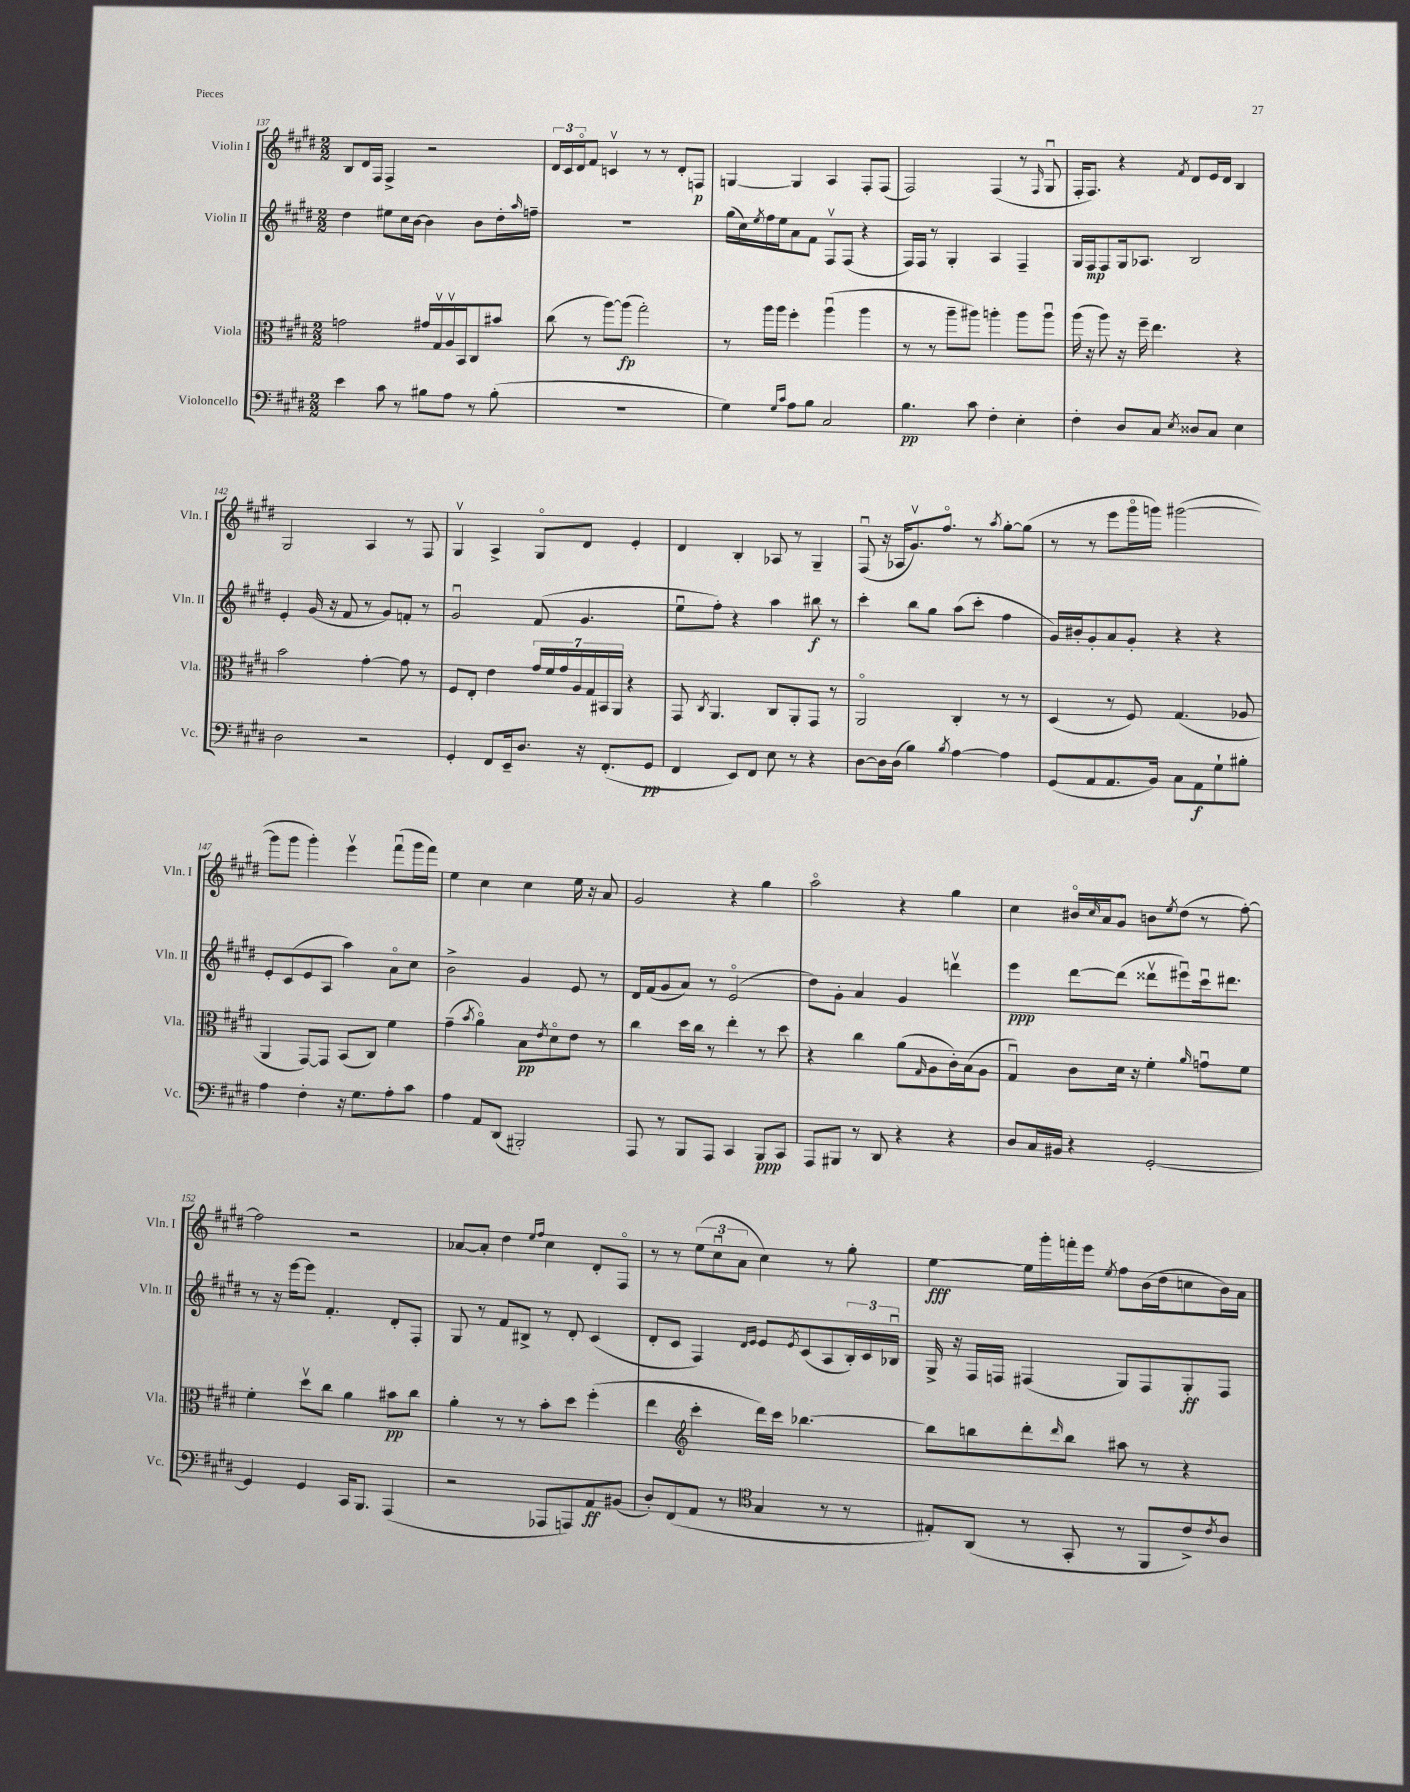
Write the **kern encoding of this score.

**kern	**kern	**kern	**kern
*staff4	*staff3	*staff2	*staff1
*clefF4	*clefC3	*clefG2	*clefG2
*k[f#c#g#d#]	*k[f#c#g#d#]	*k[f#c#g#d#]	*k[f#c#g#d#]
*M2/2	*M2/2	*M2/2	*M2/2
4e	2g	4dd#	8B
.	.	.	16d#
.	.	.	16F#
8c#	.	8ee#	4F#^
8r	.	16cc#	.
.	.	[16b	.
8B#	16g#	4b]	2r
.	16G#v	.	.
8A	16Av	.	.
.	16BB	.	.
8r	8C#	8b	.
(8B#'	8b#	16dd#'	.
.	.	16qqaa	.
.	.	16ff~	.
=	=	=	=
1r	(8cc#	1r	24d#
.	.	.	24c#
.	.	.	24d#o
.	8r	.	8f#
.	[8aa)	.	4cv
.	(8aa]	.	.
.	2gg#')	.	8r
.	.	.	8r
.	.	.	8d#'
.	.	.	8F
=	=	=	=
4G#)	8r	(16gg#	[4G
.	.	16cc#)	.
.	.	8qee	.
.	16aa	16ff#	.
.	16aa	16ee	.
16qqG#	.	.	.
16qqc#	.	.	.
8A	4ff#'	8a	4G]
8B	.	8f#	.
2C#	(4aau	8F#v	4A
.	.	(8F#	.
.	4aa	4r	8F#'
.	.	.	(8F#
=	=	=	=
4.B	8r	16F#)	2F#)
.	.	16F#	.
.	8r	8r	.
.	8aa~	4G#'	.
8c#	8aa#)	.	.
4F#'	4aa'	4A	(4F#
4E'	8aa	4F#~	8r
.	.	.	16qqF#
.	8aau	.	8G#u
=	=	=	=
4F#'	(16aa	16G#	16F#'
.	16r	16F#	8.F#)
.	8aa)	8F#	.
8D#	16r	16G#	4r
.	16ff#~	8.A-	.
8C#	4.ee	.	.
8qE	.	.	8qf#
8D##	.	2B	8d#
8C#	.	.	16e
.	.	.	16d#
4E	4r	.	4B
=	=	=	=
2D#	2b	4e'	2G#
.	.	(16g#	.
.	.	16r	.
.	.	8f#	.
2r	[4g#'	8r	4A
.	.	8g#)	.
.	8g#]	8f'	8r
.	8r	8r	8F#
=	=	=	=
4GG#'	8F#	2g#u	4G#v
.	8E'	.	.
8FF#	4e	.	4A^
16EE~	.	.	.
8.D#	.	.	.
.	28g#	(8f#	8G#o
.	28f#	.	.
.	28g#	.	.
.	28A	.	.
16r	.	4.g#	8d#
.	28G#	.	.
.	28BB#	.	.
(8.FF#'	.	.	.
.	28AA	.	.
.	4r	.	4e'
8GG#	.	.	.
=	=	=	=
4FF#	8GG#	8eeu	4d#
.	8qC#	.	.
.	4.AA	8ff#')	.
8EE)	.	4r	4B'
8FF#	.	.	.
8E	8C#	4aa	8A-
8r	8AA'	.	8r
4r	8GG#	8bb#	4G#~
.	8r	8r	.
=	=	=	=
[8D#	2AAo	4ccc#'	(8F#u
16D#]	.	.	16r
(16D#	.	.	16A-
4B)	.	8bb	8.g#v)
.	.	8gg#	.
.	.	.	8.ff#o
8qB	.	.	.
[4A	4C#'	(8aa	.
.	.	8ccc#'	8r
.	.	.	8qaa
4A]	8r	4ff#	[8gg#'
.	8r	.	(8gg#]
=	=	=	=
(8GG#	(4D#	16g#)	8r
.	.	16b#'	.
8AA	.	8g#'	8r
8.AA	8r	8a	8eee
.	8F#)	8g#'	16ggg#o
16BB)	.	.	16ggg)
8C#	(4.G#	4r	([2ggg#
8AA	.	.	.
8G#`	.	4r	.
8B#'	8A-	.	.
=	=	=	=
4A	4AA	8e'	8ggg#]
.	.	(8c#	8ggg#
4F#'	[8GG#)	8e	4ggg#')
.	8GG#]	8A	.
16r	(8BB	4aa)	4eeev
8.G#	.	.	.
.	8C#)	.	.
8A'	4f#	8ao	(8fff#u
8c#	.	8cc#	16ggg#
.	.	.	16fff#)
=	=	=	=
4A	(4g#~	2b^	4ee
.	8qb	.	.
8AA	4ao)	.	4cc#
(8DD#	.	.	.
2BBB#')	8B	4g#	4cc#
.	8qe	.	.
.	8d#o	.	.
.	8e	8e	16ee
.	.	.	16r
.	8r	8r	8a
=	=	=	=
8AAA	4cc#	16d#	2g#
.	.	(16f#	.
8r	.	8g#	.
8BBB	16dd#	8a)	.
.	16cc#	.	.
8AAA	8r	8r	.
4CC#	4ee'	(2eo	4r
8BBB	8r	.	4gg#
8CC#	8dd#	.	.
=	=	=	=
8AAA	4r	8dd#)	2aao
8BBB#	.	8g#'	.
8r	4cc#	4a	.
8DD#	.	.	.
4r	(8a	4g#	4r
.	16qqG#	.	.
.	8A	.	.
4r	16c#')	4dddv	4gg#
.	(16B	.	.
.	8A	.	.
=	=	=	=
8D#	4G#u)	4eee	4cc#
16C#	.	.	.
16BB#	.	.	.
4r	8c#	[8ddd#	16b#o
.	.	.	16qqcc#
.	.	.	16a
.	16d#	(8ddd#]	8g#o
.	16r	.	.
[2GG#'	4f#'	8ddd##v	8b
.	.	.	8qee
.	.	8eee#u)	(8dd#
.	16qqa	.	.
.	8gu	16ccc#u	8r
.	.	8.ddd#	.
.	8f#	.	[8ff#')
=	=	=	=
4GG#]	4f#'	8r	2ff#]
.	.	16r	.
.	.	[16eee	.
4GG#	8dd#v	8eee]	.
.	8cc#	4.f#'	.
16CC#	4a	.	2r
8.BBB	.	.	.
(4AAA	8b#	8d#'	.
.	8cc#	8F#'	.
=	=	=	=
2r	4a'	8G#	[8a-
.	.	8r	8a-']
.	8r	8f#	4dd#
.	8r	8B#^	.
.	.	.	16qqee
.	.	.	16qqff#
8AAA-	8b'	8r	4cc#
8AAA)	8dd#	8d#'	.
8AA	(4ff#'	(4c#	8d#'
(8BB#	.	.	8F#o
=	=	=	=
8D#')	4ee	8d#'	8r
(8FF#	.	8c#	8r
*	*clefG2	*	*
8AA	4ccc#'	4F#)	(12ee
.	.	.	12cc#u
8r	.	.	.
.	.	.	12a
*clefC4	*	*	*
.	.	16qqd#	.
.	.	16qqe	.
4G#	16ddd#)	8e	4cc#)
.	16ccc#	.	.
.	.	8qe	.
.	[4.bb-	(8c#	.
8r	.	8A	8r
8r	.	24B')	8gg#'
.	.	24c#	.
.	.	24B-u	.
=	=	=	=
8E#')	8bb-]	16G#^	[4ee
.	.	16r	.
(8AA	8bb	16F#	.
.	.	16F	.
8r	8ddd#'	(4F#	16ee]
.	.	.	16ggg#'
.	16qqddd#	.	.
8GG#'	8bb	.	16fff'
.	.	.	16eee
.	.	.	8qee
8r	8aa#	8G#)	8ff#
8FF#	8r	8F#	(16b
.	.	.	16dd#
8c#^)	4r	8G#'	8cc
8qc#	.	.	.
8A	.	8F#	16b)
.	.	.	16a
==	==	==	==
*-	*-	*-	*-
